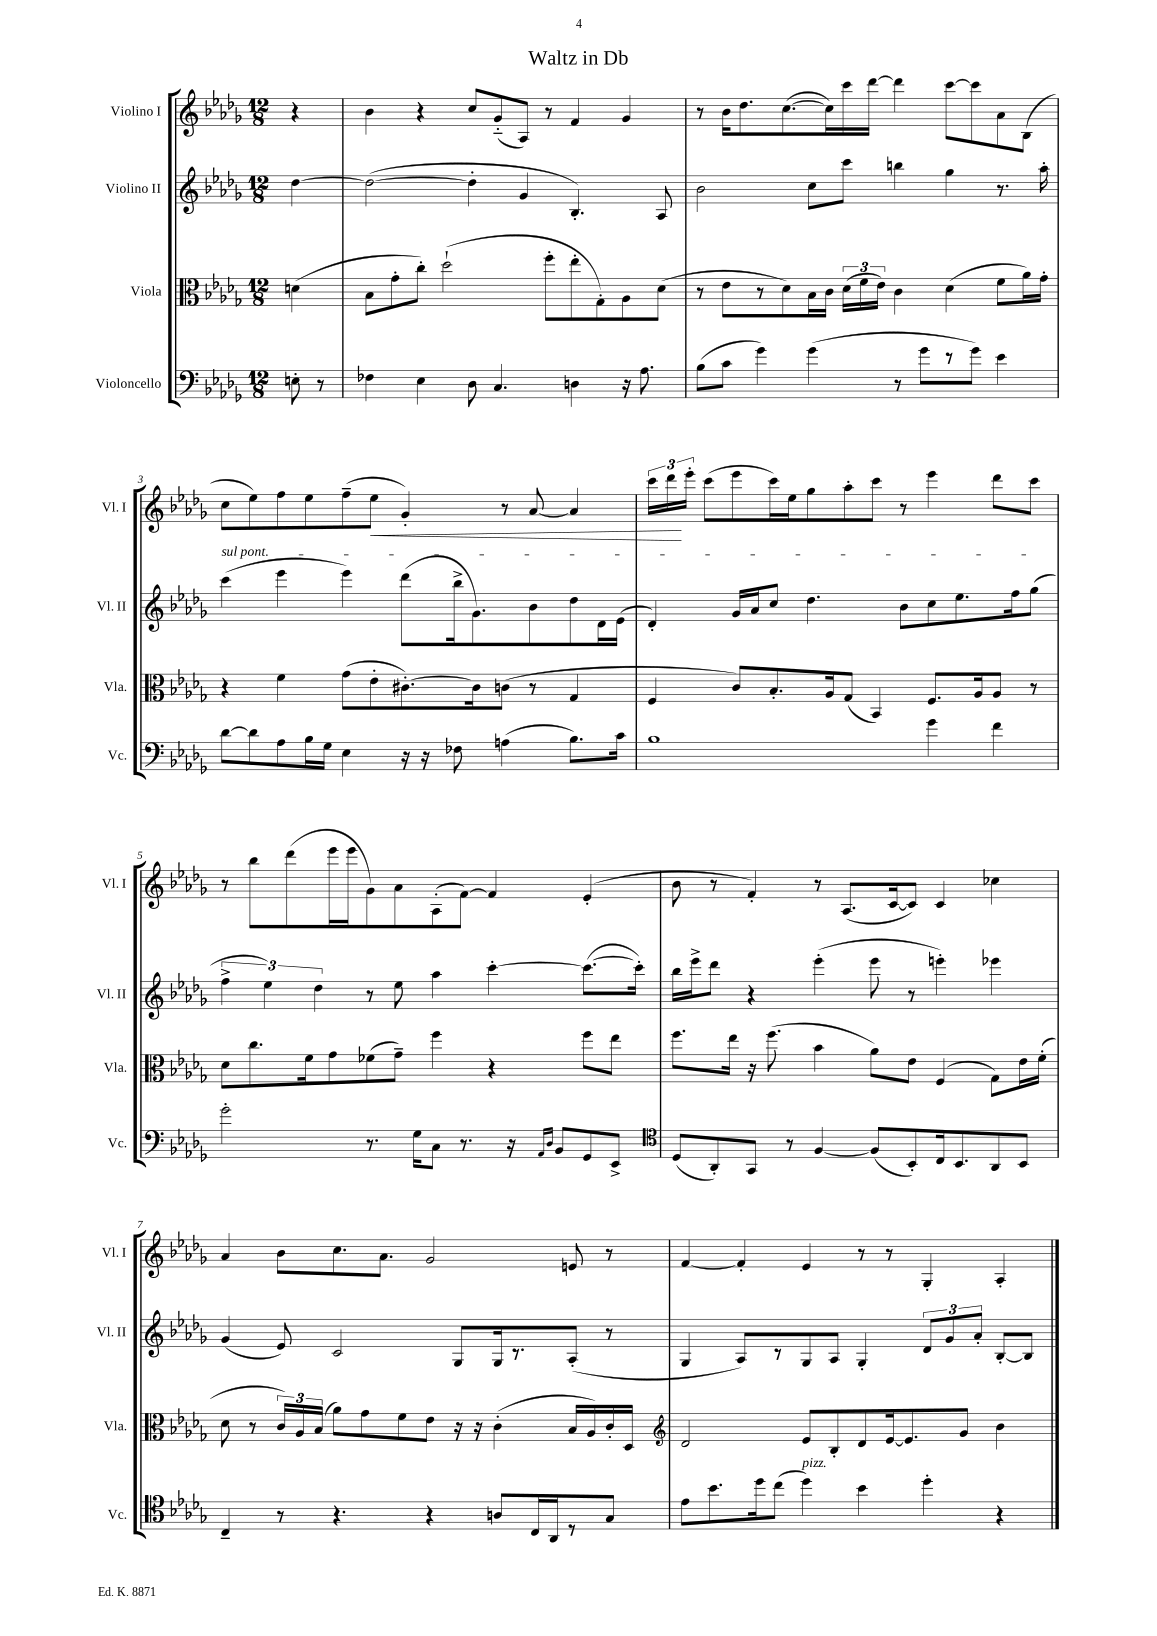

**kern	**kern	**kern	**kern	**dynam
*part4	*part3	*part2	*part1	*part1
*staff4	*staff3	*staff2	*staff1	*staff1
*I"Violoncello	*I"Viola	*I"Violino II	*I"Violino I	*
*I'Vc.	*I'Vla.	*I'Vl. II	*I'Vl. I	*
*clefF4	*clefC3	*clefG2	*clefG2	*
*k[b-e-a-d-g-]	*k[b-e-a-d-g-]	*k[b-e-a-d-g-]	*k[b-e-a-d-g-]	*
*M12/8	*M12/8	*M12/8	*M12/8	*
=	=	=	=	=
8En'\	(4dn\	[4dd-\	4r	.
8r	.	.	.	.
=1	=1	=1	=1	=1
4F-X\	8B-\L	(2dd-\_	4b-\	.
.	8g-'\	.	.	.
4E-\	8cc'\J)	.	4r	.
.	(2dd-`\	.	.	.
8D-\	.	4dd-'\]	8cc/L	.
4.C/	.	.	(8g-/	.
.	.	4g-/	8A-/J)	.
.	8ff'\L	.	8r	.
4Dn\	8ee-'\	4.B-'/)	4f/	.
.	8G-'\)	.	.	.
16r	8A-\	.	4g-/	.
8.A-\	.	.	.	.
.	(8d-\J	8A-/	.	.
=2	=2	=2	=2	=2
(8B-\L	8r	2b-\	8r	.
8c\J	8e-\L	.	16b-\KL	.
.	.	.	8.dd-\	.
4g-\)	8r	.	.	.
.	8d-\)	.	([8.cc\	.
(4g-\	16B-\L	8cc\L	.	.
.	16c\JJ	.	16cc\L])	.
.	(24d-\LL	8ccc\J	16ccc\	.
.	24f\	.	.	.
.	.	.	[16ddd-\JJ	.
.	24e-\JJ)	.	.	.
8r	4c\	4bbn\	4ddd-\]	.
8g-\L	.	.	.	.
8r	(4d-\	4gg-\	[8ccc\L	.
8g-\J)	.	.	8ccc\]	.
4e-\	8f\L	8.r	8a-\	.
.	16a-\L)	.	(8B-\J	.
.	16g-'\JJ	16aa-'\	.	.
!!LO:LB:g=z
=3	=3	=3	=3	=3
!	!	!LO:TX:a:i:t=sul pont.	!	!
[8d-\L	4r	(4ccc\	8cc\L	.
8d-\]	.	.	8ee-\)	.
8A-\	4f\	4eee-\	8ff\	.
16B-\L	.	.	8ee-\	.
16G-\JJ	.	.	.	.
4E-\	(8g-\L	4eee-\)	(8ff~\	.
!	!	!	!	!LO:HP:b
.	8e-'\	.	8ee-\J	<
16r	[8.c#X'\)	(8ddd-\L	4g-'/)	.
16r	.	.	.	.
8F-X\	.	16bb-^\k	.	.
.	16c#\k]	8.g-\)	.	.
(4An\	(8cn\J	.	8r	.
.	8r	8b-\	[8a-/	.
8.B-\L)	4G-/	8dd-\	4a-/]	.
.	.	16d-\L	.	.
16c\Jk	.	(16e-\JJ	.	.
=4	=4	=4	=4	=4
1B-	4F/	4d-'/)	24ccc\LL	.
.	.	.	24ddd-\	.
.	.	.	24eee-'\JJ	[
.	.	.	(8ccc\L	.
.	8c/L)	16g-/LL	8eee-\	.
.	.	16a-/J	.	.
.	8.B-'/	8cc/J	16ccc\L)	.
.	.	.	16ee-\J	.
.	.	4.dd-\	8gg-\	.
.	16A-/k	.	.	.
.	(8G-/J	.	8aa-'\	.
.	4BB-/)	.	8ccc\J	.
.	.	8b-\L	8r	.
4g-\	8.F/L	8cc\	4eee-\	.
.	.	8.ee-\	.	.
.	16A-/k	.	.	.
4f\	8A-/J	.	8ddd-\L	.
.	.	16ff\k	.	.
.	8r	(8gg-\J	8ccc\J	.
!!LO:LB:g=z
=5	=5	=5	=5	=5
2g-'\	8d-\L	6ff^\	8r	.
.	8.cc\	.	8bb-\L	.
.	.	6ee-\)	.	.
.	.	.	(8ddd-\	.
.	16f\k	.	.	.
.	.	6dd-\	.	.
.	8g-\	.	16eee-\L	.
.	.	.	16eee-\J	.
8.r	(8f-X\	8r	8g-\)	.
.	8g-~\J)	8ee-\	8a-\	.
16G-\KL	.	.	.	.
8C\J	4ff\	4aa-\	(8A-'\	.
8.r	.	.	[8f\J)	.
.	4r	[4ccc'\	4f/]	.
16r	.	.	.	.
16qqAA-/LL	.	.	.	.
16qqD-/JJ	.	.	.	.
8BB-/L	.	.	.	.
8GG-/	8ff\L	(8.ccc\L_	(4e-'/	.
8EE-^/J	8ee-\J	.	.	.
.	.	16ccc'\Jk])	.	.
=6	=6	=6	=6	=6
*clefC4	*	*	*	*
(8D-/L	8.ff\L	16bb-\LL	8b-\	.
.	.	16eee-^\J	.	.
8AA-'/)	.	8ddd-\J	8r	.
.	16ee-\Jk	.	.	.
8GG-/J	16r	4r	4f'/)	.
.	(8.ff\	.	.	.
8r	.	.	.	.
[4F/	4b-\	(4eee-'\	8r	.
.	.	.	(8.A-/L	.
(8F/L]	8a-\L)	8eee-\	.	.
.	.	.	[16c/k	.
8BB-'/)	8e-\J	8r	8c/J])	.
16C/k	(4F/	4eeen'\)	4c/	.
8.BB-/	.	.	.	.
8AA-/	8G-\L)	4eee-X\	4cc-X\	.
8BB-/J	16e-\L	.	.	.
.	(16f'\JJ	.	.	.
!!LO:LB:g=z
=7	=7	=7	=7	=7
4C~/	8d-\	(4g-/	4a-/	.
.	8r	.	.	.
8r	24c/LL)	8e-/)	8b-\L	.
.	24A-/	.	.	.
.	(24B-/JJ	.	.	.
4.r	8a-\L)	2c/	8.cc\	.
.	8g-\	.	.	.
.	.	.	8.a-\J	.
.	8f\	.	.	.
4r	8e-\J	.	2g-/	.
.	16r	8G-/L	.	.
.	16r	.	.	.
8An/L	(4c'\	16G-/k	.	.
.	.	8.r	.	.
16C/L	.	.	.	.
16AA-/J	.	.	.	.
8r	16B-/LL	(8A-'/J	8en/	.
.	16A-/)	.	.	.
8G-/J	16c'/	8r	8r	.
.	16D-/JJ	.	.	.
=8	=8	=8	=8	=8
*	*clefG2	*	*	*
8e-\L	2d-/	4G-/	[4f/	.
8.b-\	.	.	.	.
.	.	8A-/L)	4f'/]	.
16dd-\k	.	.	.	.
(8cc\J	.	8r	.	.
!LO:TX:a:i:t=pizz.	!	!	!	!
4dd-\)	8e-/L	8G-/	4e-/	.
.	8B-'/	8A-/J	.	.
4b-\	8d-/	4G-'/	8r	.
.	[16e-/k	.	8r	.
.	8.e-/]	.	.	.
4dd-'\	.	12d-/L	4G-'/	.
.	.	12g-/	.	.
.	8g-/J	.	.	.
.	.	12a-'/J	.	.
4r	4b-\	[8B-'/L	4A-'/	.
.	.	8B-/J]	.	.
==	==	==	==	==
*-	*-	*-	*-	*-
